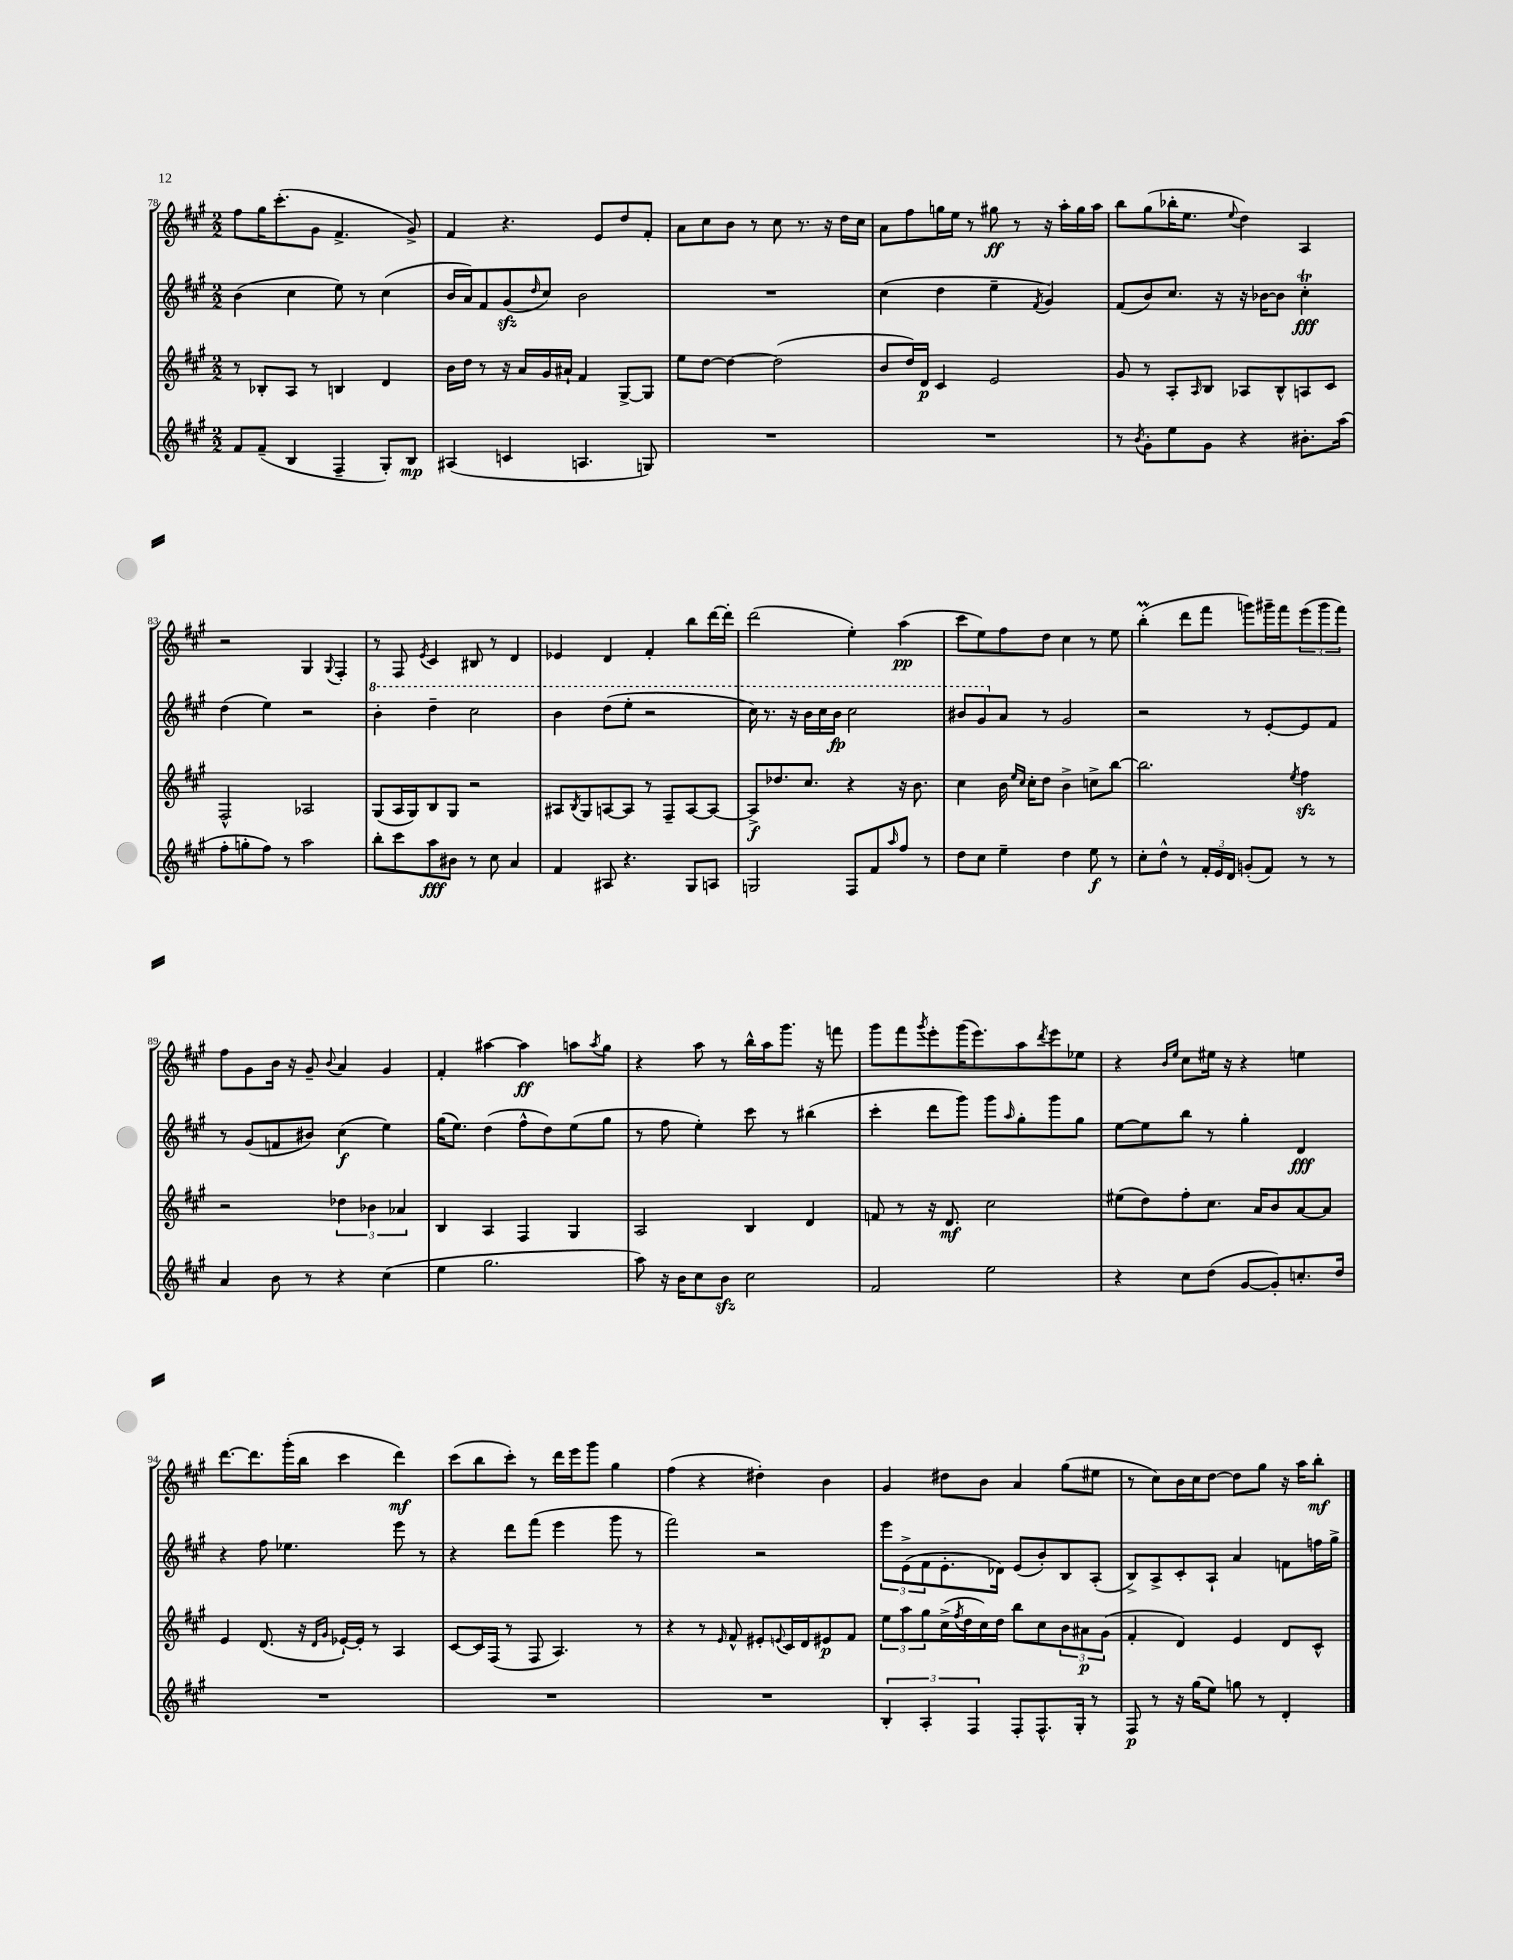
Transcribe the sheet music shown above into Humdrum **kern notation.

**kern	**kern	**kern	**kern
*staff4	*staff3	*staff2	*staff1
*clefG2	*clefG2	*clefG2	*clefG2
*k[f#c#g#]	*k[f#c#g#]	*k[f#c#g#]	*k[f#c#g#]
*M2/2	*M2/2	*M2/2	*M2/2
8f#	8r	(4b	8ff#
(8f#~	8B-'	.	16gg#
.	.	.	(8.ccc#'
4B	8A	4cc#	.
.	8r	.	8g#
4F#~	4B	8ee)	4.f#^
.	.	8r	.
8G#')	4d	(4cc#	.
8B	.	.	8g#^)
=	=	=	=
(4A#	16b	16b	4f#
.	16dd	16a)	.
.	8r	8f#	.
4c	16r	(8g#	4.r
.	16a	.	.
.	.	16qqdd	.
.	16g#	8cc#)	.
.	16a#`	.	.
4.A	4f#	2b	.
.	.	.	8e
.	[8G#^	.	8dd
8G)	8G#]	.	8f#'
=	=	=	=
1r	8ee	1r	8a
.	[8dd	.	8cc#
.	4dd_	.	8b
.	.	.	8r
.	(2dd]	.	8cc#
.	.	.	8.r
.	.	.	16r
.	.	.	16dd
.	.	.	16cc#
=	=	=	=
1r	8b	(4cc#	8a
.	16dd)	.	8ff#
.	16d	.	.
.	4c#	4dd	16gg
.	.	.	16ee
.	.	.	8r
.	2e	4ee~	8gg#
.	.	.	8r
.	.	8qf#	.
.	.	4g#)	16r
.	.	.	16aa'
.	.	.	16gg#
.	.	.	16aa
=	=	=	=
8r	8g#	(8f#	8bb
8qb	.	.	.
8g#'	8r	8b)	(8gg#
8ee	8A'	8.cc#	16bb-'
.	.	.	8.ee
.	16qqA	.	.
8g#	8B	.	.
.	.	16r	.
.	.	.	8qqee
4r	8A-	16r	4dd)
.	.	[16b-	.
.	8B^^	8b-]	.
8.b#'	8A	4cc#'	4A
.	8c#	.	.
(16aa	.	.	.
=	=	=	=
8ff#'	2F#^^	(4dd	2r
8gg'	.	.	.
8ff#)	.	4ee)	.
8r	.	.	.
2aa	2A-	2r	4G#
.	.	.	8qqG#
.	.	.	4F#'
=	=	=	=
8bb'	(8G#	4bb'	8r
8ccc#	16A	.	8F#
.	16G#)	.	.
.	.	.	8qe
8aa	8B	4ddd~	4c#
8b#	8G#	.	.
8r	2r	2ccc#	8B#
8cc#	.	.	8r
4a	.	.	4d
=	=	=	=
4f#	8A#	4bb	4e-
.	8qB	.	.
.	8G#	.	.
8A#	[8A	(8ddd	4d
4.r	8A]	8eee'	.
.	8r	2r	4f#'
.	8F#~	.	.
8G#	[8A	.	8bb
8A	8A_	.	[16ddd
.	.	.	16ddd']
=	=	=	=
2G	8A^]	16ccc#)	(2ddd
.	.	8.r	.
.	8.dd-	.	.
.	.	16r	.
.	8.cc#	16bb	.
.	.	16ccc#	.
.	.	16bb	.
8F#	4r	2ccc#	4ee')
8f#	.	.	.
16qqaa	.	.	.
8ff#	16r	.	(4aa
.	8.b	.	.
8r	.	.	.
=	=	=	=
8dd	4cc#	8bb#	8ccc#
8cc#	.	8gg#	8ee)
4ee~	16b	8a	8ff#
.	16qqee	.	.
.	16qqcc#	.	.
.	16cc#'	.	.
.	8dd	8r	8dd
4dd	4b^	2g#	4cc#
8ee	8cc^	.	8r
8r	[8bb	.	8ee
=	=	=	=
8cc#'	2.bb]	2r	(4bb'
8dd^^	.	.	.
8r	.	.	8ddd
24f#'	.	.	8fff#
24e	.	.	.
24d	.	.	.
(8g'	.	8r	8ggg)
8f#)	.	[8e'	16ggg#~
.	.	.	16fff#
.	8qee	.	.
8r	4ff#	8e]	(12eee
.	.	.	12ggg#
8r	.	8f#	.
.	.	.	12fff#)
=	=	=	=
4a	2r	8r	8ff#
.	.	(8g#	8g#
8b	.	8f	16b
.	.	.	16r
8r	.	8b#)	8g#~
.	.	.	8qqb
4r	6dd-	(4cc#	4a
.	6b-	.	.
(4cc#	.	4ee)	4g#
.	6a-	.	.
=	=	=	=
4ee	4B	(16gg#	4f#'
.	.	8.ee)	.
2.gg#	4A	(4dd	[4aa#
.	4F#	8ff#^^	4aa#]
.	.	8dd)	.
.	4G#	(8ee	8aa
.	.	.	8qaa
.	.	8gg#	8gg#
=	=	=	=
8aa)	2A	8r	4r
16r	.	8ff#	.
16b	.	.	.
8cc#	.	4ee')	8aa
8b	.	.	8r
2cc#	4B	8ccc#	16bb^^
.	.	.	16aa
.	.	8r	8.ggg#
.	4d	(4bb#	.
.	.	.	16r
.	.	.	8fff
=	=	=	=
2f#	8f	4ccc#'	8ggg#
.	8r	.	8fff#
.	.	.	8qggg#
.	16r	8ddd	8eee'
.	8.d	.	.
.	.	8ggg#)	(16ggg#
.	.	.	8.eee)
2ee	2cc#	8ggg#	.
.	.	16qqaa	.
.	.	8gg#'	8aa
.	.	.	8qddd
.	.	8ggg#	8eee
.	.	8gg#	8ee-
=	=	=	=
4r	(8ee#	[8ee	4r
.	8dd)	8ee]	.
.	.	.	16qqb
.	.	.	16qqee
8cc#	8ff#'	8bb	8cc#
(8dd	8.cc#	8r	16ee#
.	.	.	16r
[8g#	.	4gg#'	4r
.	16a	.	.
8g#'])	8b	.	.
8.cc'	[8a	4d	4ee
.	8a]	.	.
16dd	.	.	.
=	=	=	=
1r	4e	4r	[8.ddd
.	.	.	8.ddd]
.	(8.d	8ff#	.
.	.	4.ee-	(16ggg#'
.	16r	.	16bb
.	16qqd	.	.
.	16qqg#	.	.
.	[16e-`)	.	4ccc#
.	16e-']	.	.
.	8r	.	.
.	4A	8eee	4ddd)
.	.	8r	.
=	=	=	=
1r	[8c#	4r	(8ccc#
.	16c#]	.	8bb
.	(16F#	.	.
.	8r	8ddd	8ccc#')
.	8F#	(8fff#	8r
.	4.A)	4eee	16ddd
.	.	.	16eee
.	.	.	8ggg#
.	.	8ggg#	4gg#
.	8r	8r	.
=	=	=	=
1r	4r	2fff#)	(4ff#
.	8r	.	4r
.	16qqe	.	.
.	8f#^^	.	.
.	8e#'	2r	4dd#')
.	8qqe	.	.
.	16c#	.	.
.	16d	.	.
.	8e#	.	4b
.	8f#	.	.
=	=	=	=
6B'	12ee	12eee	4g#
.	12aa	(12e^	.
6A'	12gg#	12f#	.
.	(16cc#^	8.e'	8dd#
.	8qff#	.	.
.	16dd	.	.
6F#	.	.	.
.	16cc#)	.	8b
.	16dd	16d-)	.
8F#'	8bb	(8e	4a
8.F#^^	8cc#	8b')	.
.	12b	8B	(8gg#
16G#'	.	.	.
.	12a#	.	.
8r	.	(8A'	8ee#
.	(12g#	.	.
=	=	=	=
8F#	4f#'	8B^)	8r
8r	.	8A^	8cc#)
16r	4d)	8c#'	16b
(16gg#	.	.	16cc#
8ee)	.	8A`	[8dd
8gg	4e	4a	8dd]
8r	.	.	8gg#
4d'	8d	8f	16r
.	.	.	16aa
.	8c#^^	16ff	8bb'
.	.	16gg#^	.
==	==	==	==
*-	*-	*-	*-
